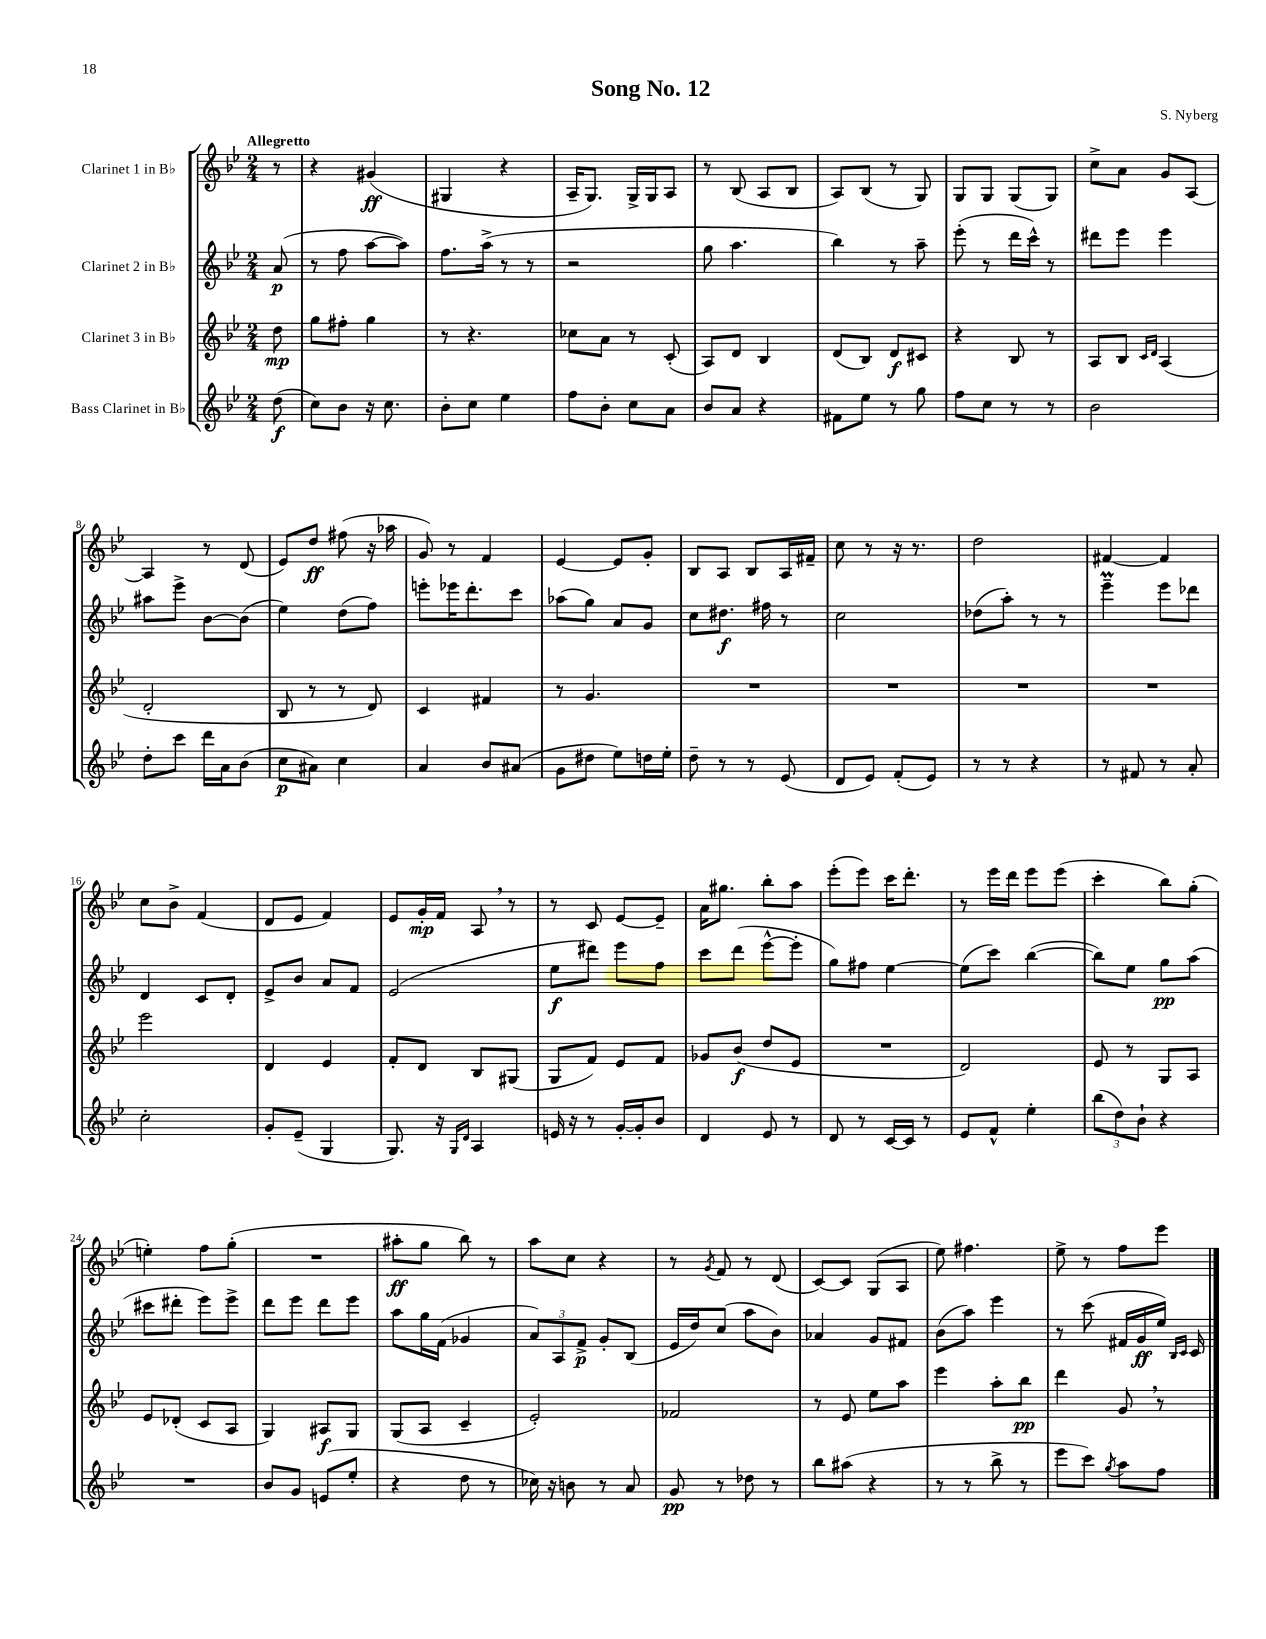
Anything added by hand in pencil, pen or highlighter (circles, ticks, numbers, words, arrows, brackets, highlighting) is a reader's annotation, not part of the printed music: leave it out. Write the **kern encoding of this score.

**kern	**kern	**kern	**kern
*staff4	*staff3	*staff2	*staff1
*clefG2	*clefG2	*clefG2	*clefG2
*k[b-e-]	*k[b-e-]	*k[b-e-]	*k[b-e-]
*M2/4	*M2/4	*M2/4	*M2/4
(8dd	8dd	(8a	8r
=	=	=	=
8cc)	8gg	8r	4r
8b-	8ff#'	8ff	.
16r	4gg	[8aa	(4g#
8.cc	.	.	.
.	.	8aa])	.
=	=	=	=
8b-'	8r	8.ff	4G#
8cc	4.r	.	.
.	.	(16aa^	.
4ee-	.	8r	4r
.	.	8r	.
=	=	=	=
8ff	8cc-	2r	16A~
.	.	.	8.G)
8b-'	8a	.	.
8cc	8r	.	16G^
.	.	.	16G
8a	(8c'	.	8A
=	=	=	=
8b-	8A)	8gg	8r
8a	8d	4.aa	(8B-
4r	4B-	.	8A
.	.	.	8B-
=	=	=	=
8f#	(8d	4bb-)	8A)
8ee-	8B-)	.	(8B-
8r	8d	8r	8r
8gg	8c#	8aa~	8G)
=	=	=	=
8ff	4r	(8eee-'	8G
8cc	.	8r	8G
8r	8B-	16ddd	(8G
.	.	16ccc^^)	.
8r	8r	8r	8G)
=	=	=	=
2b-	8A	8ddd#	8cc^
.	8B-	8eee-	8a
.	16qqc	.	.
.	16qqd	.	.
.	(4A	4eee-	8g
.	.	.	[8A
=	=	=	=
8dd'	2d'	8aa#	4A]
8ccc	.	8eee-^	.
16ddd	.	[8b-	8r
16a	.	.	.
(8b-	.	(8b-]	(8d
=	=	=	=
8cc	8B-	4ee-)	8e-)
8a#)	8r	.	8dd
4cc	8r	(8dd	(8ff#
.	8d)	8ff)	16r
.	.	.	16aa-
=	=	=	=
4a	4c	8eee'	8g)
.	.	16eee-	8r
.	.	8.ddd'	.
8b-	4f#	.	4f
(8a#	.	8ccc	.
=	=	=	=
8g	8r	(8aa-	[4e-
8dd#	4.g	8gg)	.
8ee-)	.	8a	8e-]
16dd	.	8g	8g'
16ee-'	.	.	.
=	=	=	=
8dd~	2r	8cc	8B-
8r	.	8.dd#	8A
8r	.	.	8B-
.	.	16ff#	.
(8e-	.	8r	16A
.	.	.	16f#~
=	=	=	=
8d	2r	2cc	8cc
8e-)	.	.	8r
(8f'	.	.	16r
.	.	.	8.r
8e-)	.	.	.
=	=	=	=
8r	2r	(8dd-	2dd
8r	.	8aa')	.
4r	.	8r	.
.	.	8r	.
=	=	=	=
8r	2r	4eee-~	[4f#
8f#	.	.	.
8r	.	8eee-	4f#]
8a'	.	8ddd-	.
=	=	=	=
2cc'	2eee-	4d	8cc
.	.	.	8b-^
.	.	8c	(4f
.	.	8d'	.
=	=	=	=
8g'	4d	8e-^	8d
(8e-~	.	8b-	8e-
4G	4e-	8a	4f)
.	.	8f	.
=	=	=	=
8.G)	8f'	(2e-	8e-
.	8d	.	16g'
16r	.	.	16f
16qqG	.	.	.
16qqd	.	.	.
4A	8B-	.	8A
.	(8G#	.	8r
=	=	=	=
16e	8G	8ee-	8r
16r	.	.	.
8r	8f)	8ddd#)	8c
[16g'	8e-	8eee-	[8e-
16g']	.	.	.
8b-	8f	8ff	8e-~]
=	=	=	=
4d	8g-	8ccc	16a
.	.	.	8.gg#
.	(8b-	(8ddd	.
8e-	8dd	[8eee-^^	8bb-'
8r	8e-	8eee-']	8aa
=	=	=	=
8d	2r	8gg)	(8eee-'
8r	.	8ff#	8eee-)
[16c	.	[4ee-	16ccc
16c]	.	.	8.ddd'
8r	.	.	.
=	=	=	=
8e-	2d)	(8ee-]	8r
8f^^	.	8ccc)	16eee-
.	.	.	16ddd
4ee-'	.	([4bb-	8eee-
.	.	.	(8eee-
=	=	=	=
(12bb-	8e-	8bb-])	4ccc'
12dd)	.	.	.
.	8r	8ee-	.
12b-`	.	.	.
4r	8G	8gg	8bb-)
.	8A	(8aa	(8gg'
=	=	=	=
2r	8e-	8ccc#	4ee')
.	(8d-'	8ddd#'	.
.	8c	8eee-)	8ff
.	8A	8eee-^	(8gg'
=	=	=	=
8b-	4G)	8ddd	2r
8g	.	8eee-	.
(8e	8A#	8ddd	.
8ee-'	8G	8eee-	.
=	=	=	=
4r	(8G	8aa	8aa#'
.	8A	16gg	8gg
.	.	(16f	.
8dd	4c~	4g-	8bb-)
8r	.	.	8r
=	=	=	=
16cc-)	2e-')	12a)	8aa
16r	.	.	.
.	.	12A	.
8b	.	.	8cc
.	.	12f^	.
8r	.	8g'	4r
8a	.	(8B-	.
=	=	=	=
8g	2f-	16e-	8r
.	.	16dd)	.
.	.	.	8qg
8r	.	(8cc	8f
8dd-	.	8aa	8r
8r	.	8b-)	(8d
=	=	=	=
8bb-	8r	4a-	[8c)
(8aa#	8e-	.	8c]
4r	8ee-	8g	(8G
.	8aa	8f#	8A
=	=	=	=
8r	4eee-	(8b-	8ee-)
8r	.	8aa)	4.ff#
8bb-^	8aa'	4eee-	.
8r	8bb-	.	.
=	=	=	=
8eee-	4ddd	8r	8ee-^
8ccc)	.	(8ccc	8r
8qgg	.	.	.
8aa	8g	16f#	8ff
.	.	16g	.
8ff	8r	16ee-)	8eee-
.	.	16qqB-	.
.	.	16qqc	.
.	.	16c	.
==	==	==	==
*-	*-	*-	*-
